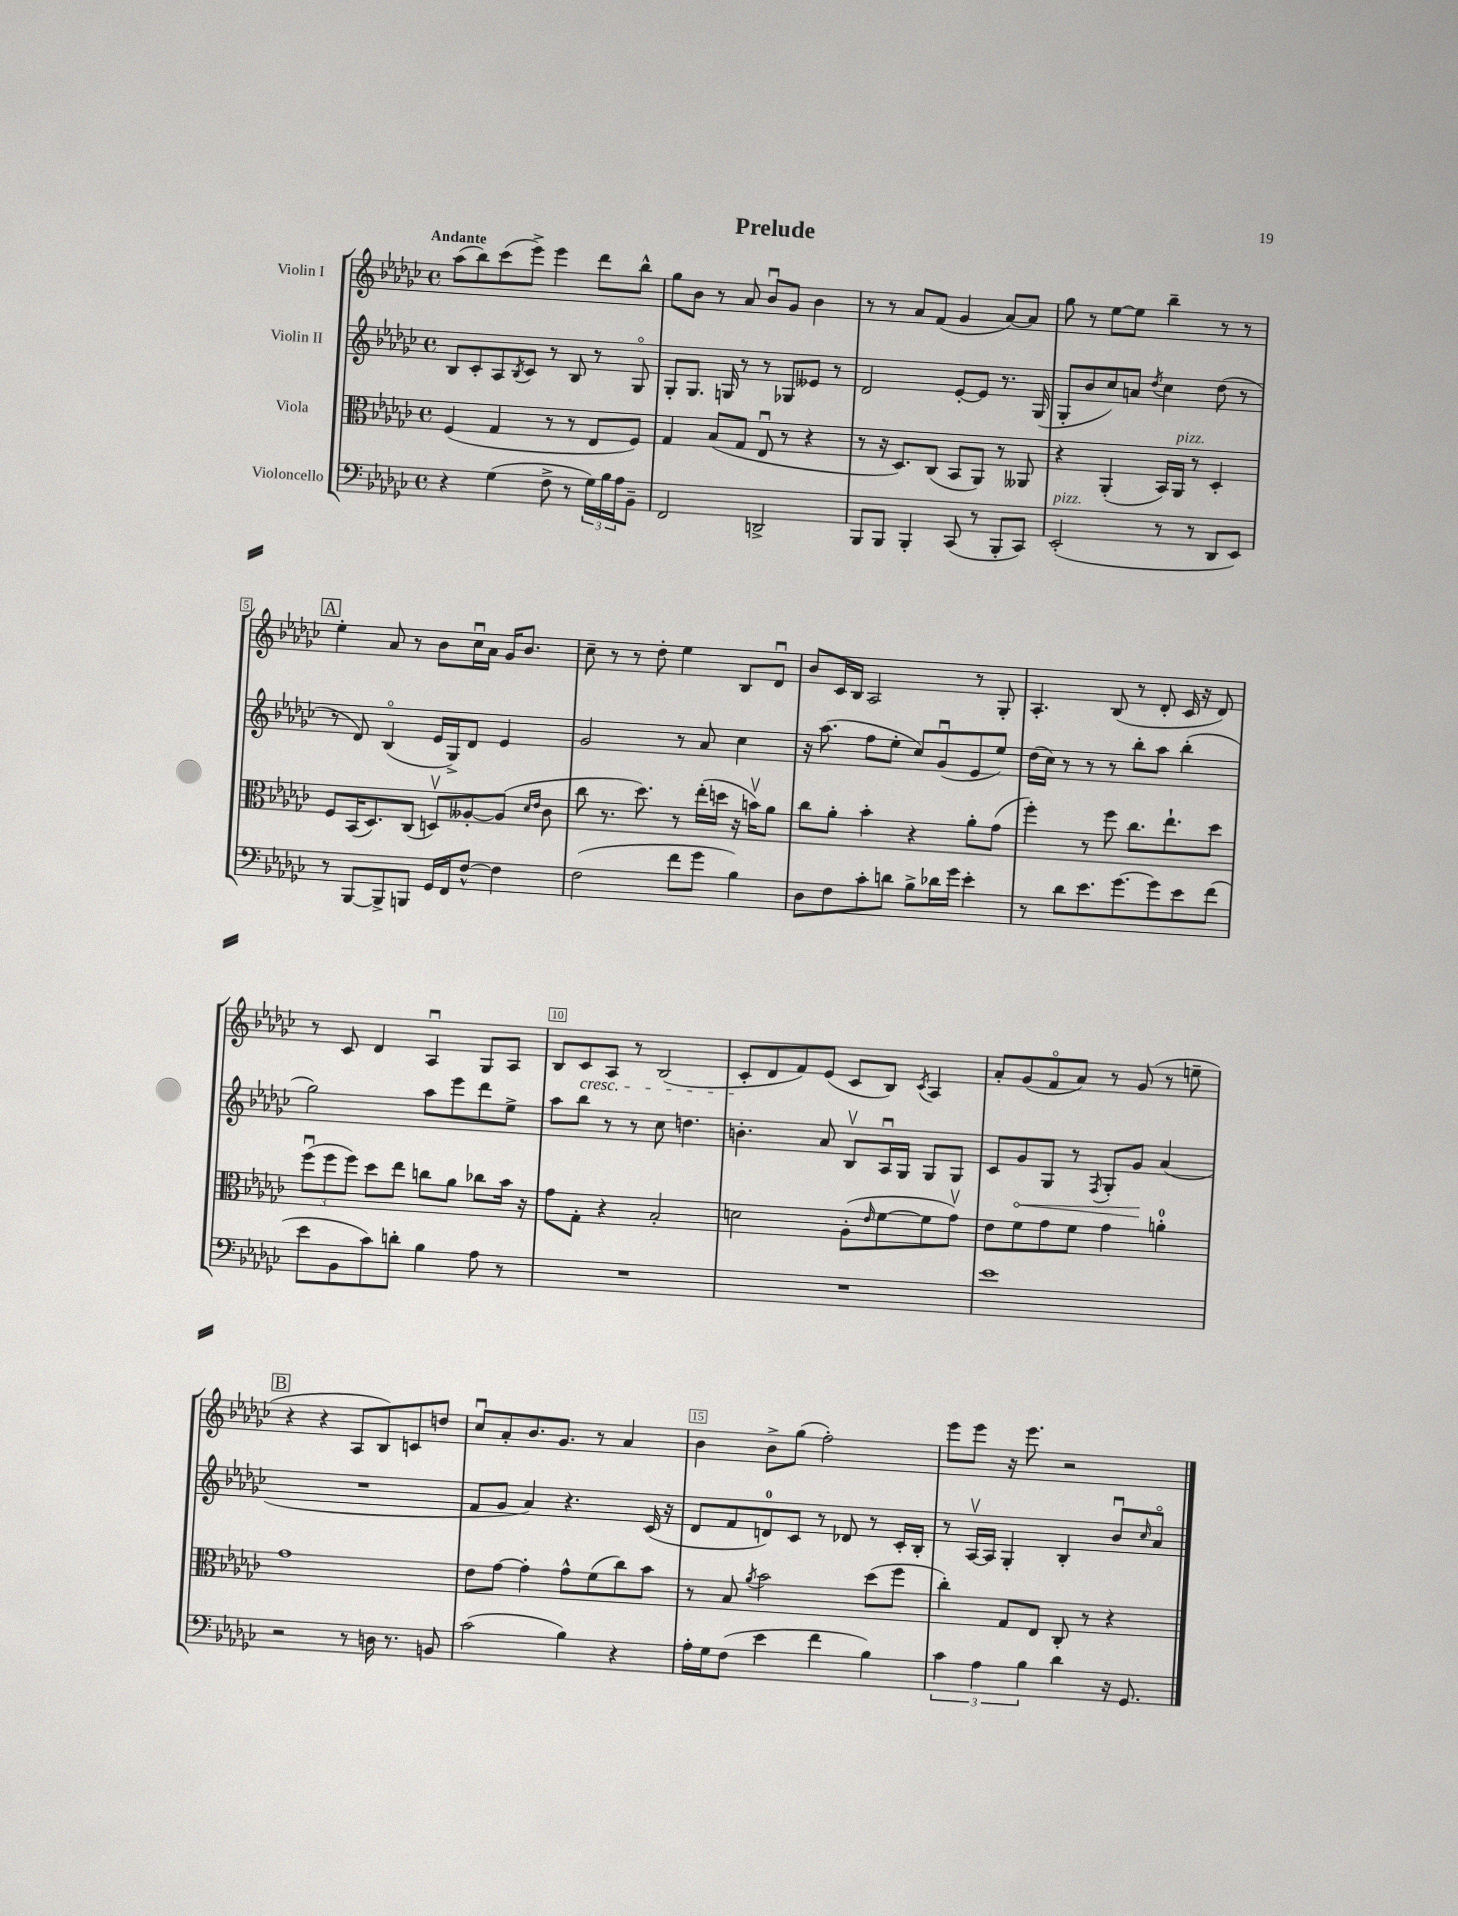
\header { title = "Prelude" }
<<
\new StaffGroup <<
\new Staff = "s0" \with { instrumentName = "Violin I" } {
    \clef treble \key ges \major \defaultTimeSignature \time 4/4 \tempo "Andante"
    aes''8( bes''8) ces'''8( ees'''8->) ees'''4 des'''8 bes''8-^ |
    ges''8 bes'8 r8 aes'8 bes'8\downbow ges'8 bes'4 |
    r8 r8 aes'8 f'8( ges'4 aes'8~) aes'8 |
    ges''8 r8 ees''8~ ees''8 bes''4-- r8 r8 |
    \mark \markup { \box "A" } ees''4-. aes'8 r8 bes'8 ces''16\downbow aes'16 ges'16 bes'8. |
    ces''8-- r8 r8 des''8-. ees''4 bes8 des'8\downbow |
    bes'8 ces'16 bes16 aes2 r8 ges8-. |
    aes4.-. bes8( r8 des'8-. ces'16 r16 des'8) |
    r8 ces'8 des'4 aes4\downbow ges8 aes8 |
    bes8 ces'8\cresc aes8 r8 bes2( |
    ces'8-.\! des'8 f'8) ees'8( ces'8 bes8) \acciaccatura { ces'8 } aes4 |
    aes'8-. ges'8( f'8\flageolet aes'8) r8 ges'8( r8 e''8-- |
    \mark \markup { \box "B" } r4 r4 aes8 bes8) c'8 d''8 |
    ces''8\downbow aes'8-. bes'8. ges'8. r8 aes'4 |
    bes'4 bes'8-> ges''8( f''2-.) |
    ees'''8 ees'''8 r16 ees'''8. r2 \bar "|." |
}
\new Staff = "s1" \with { instrumentName = "Violin II" } {
    \clef treble \key ges \major \defaultTimeSignature \time 4/4
    bes8 ces'8-. aes8 \acciaccatura { bes8 } ces'8 r8 bes8 r8 ges8\flageolet |
    ges8-. ges8. g16 r8 r8 ges8 eeses'8 r8 |
    des'2 ees'8~-. ees'8 r8. ges16( |
    ges8-. bes'8 ces''8) a'8 \acciaccatura { des''8 } ces''4 des''8( r8 |
    \mark \markup { \box "A" } r8 des'8) bes4\flageolet( ees'16 ges16->) des'8 ees'4 |
    ges'2 r8 aes'8 ces''4 |
    r16 aes''8.( f''8 ees''8-. ces''8) ges'8\downbow( ees'8 ees''8) |
    des''16( ces''16) r8 r8 r8 bes''8-. aes''8 bes''4-.( |
    ges''2) aes''8 ees'''8 des'''8 ees''8-> |
    aes''8 bes''8 r8 r8 ces''8 d''4. |
    b'4.-. aes'8 bes8\upbow aes16\downbow ges16 ges8 ges8 |
    ces'8 \once \override Hairpin.circled-tip = ##t ges'8\< ges8 r8 \acciaccatura { f8 } ges8-. ges'8\! aes'4( |
    \mark \markup { \box "B" } R1 |
    f'8 ges'8 aes'4) r4. ces'16( r16 |
    des'8 f'8 d'8-0) ces'8 r8 des'8 r8 ces'16-. bes16-. |
    r8 aes16~\upbow aes16 ges4-. bes4-. bes'8\downbow \grace { ces''16 } aes'8\flageolet \bar "|." |
}
\new Staff = "s2" \with { instrumentName = "Viola" } {
    \clef alto \key ges \major \defaultTimeSignature \time 4/4
    f4( ges4 r8 r8 ees8 f8) |
    ges4 bes8( ges8 ees8\downbow r8 r4 |
    r8 r16 des8.) ces8( bes,8 aes,8) r8 aeses,8 |
    r4 aes,4-.( bes,16) aes,16^\markup { \italic "pizz." } r8 des4-. |
    \mark \markup { \box "A" } f8 bes,16( des8.) ces8( d8\upbow) aeses8~-. aeses8( \grace { des'16 ees'16 } ces'8 |
    ces''8 r8. des''8.) r8 ees''16-.( d''16 r16 b'16\upbow) aes'8 |
    ces''8 aes'8-. bes'4-. r4 aes'8-. ges'8( |
    f''4-.) r8 f''8 ces''8. ees''8.-! des''8 |
    \tuplet 3/2 { f''8\downbow( f''8 f''8) } des''8 ees''8 c''8 aes'8 ces''8 bes'16 r16 |
    ges'8 ges8-. r4 bes2-. |
    d'2 aes8-.( \grace { ees'16 } f'8~ f'8 ges'8\upbow) |
    ees'8 f'8 ges'8 f'8 ges'4 a'4-0-. |
    \mark \markup { \box "B" } ges'1 |
    ees'8 ges'8~ ges'4-. ges'8-^ f'8( ces''8) bes'8 |
    r8 bes8 \acciaccatura { aes'8 } bes'2 des''8( f''8 |
    ces''4-.) ges8 ees8 ces8-. r8 r4 \bar "|." |
}
\new Staff = "s3" \with { instrumentName = "Violoncello" } {
    \clef bass \key ges \major \defaultTimeSignature \time 4/4
    r4 ges4( f8-> r8 \tuplet 3/2 { ges16) bes16 aes16 } bes,8-- |
    f,2 d,2-> |
    bes,,8 bes,,8 bes,,4-. ces,8( r8 bes,,8-. ces,8) |
    ees,2-.^\markup { \italic "pizz." }( r8 r8 des,8 ees,8) |
    \mark \markup { \box "A" } r8 bes,,8~ bes,,8-> b,,8 ges,16 f,16 f8~-^ f4 |
    f2( f'8 ges'8 bes4) |
    des8 f8 ces'8-. d'8 bes8-> des'16 ges'16 ees'4-. |
    r8 des'8 ees'8. ges'8.~ ges'8 ees'8 f'8( |
    ees'8 bes,8 ces'8) d'8-. bes4 aes8 r8 |
    R1 |
    R1 |
    ees'1 |
    \mark \markup { \box "B" } r2 r8 d16 r8. b,8 |
    ces'2( bes4) r4 |
    aes16-. ges16 f8( ees'4 f'4 bes4) |
    \tuplet 3/2 { ces'4 aes4 bes4 } des'4 r16 ges,8. \bar "|." |
}
>>
>>
\layout { \context { \Score \override BarNumber.break-visibility = ##(#f #t #t) barNumberVisibility = #(every-nth-bar-number-visible 5) \override BarNumber.stencil = #(make-stencil-boxer 0.1 0.3 ly:text-interface::print) } }
